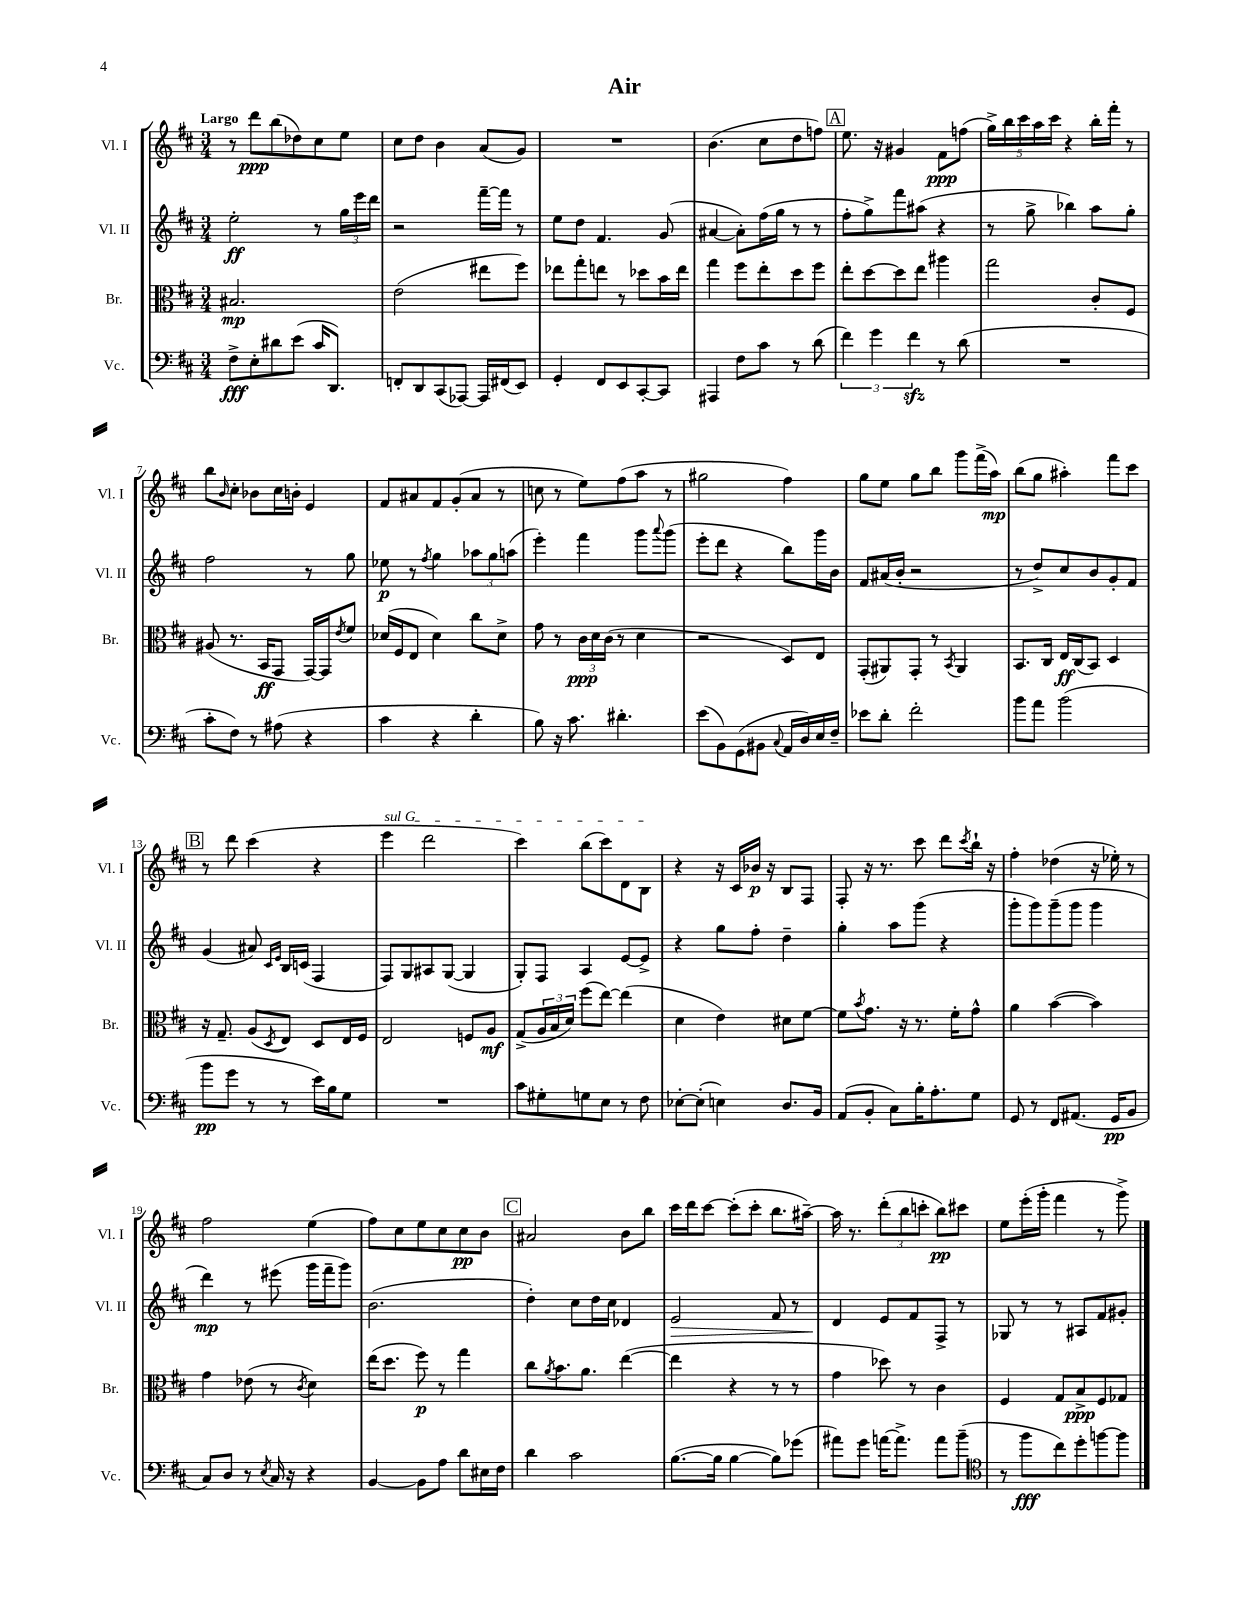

**kern	**dynam	**kern	**dynam	**kern	**dynam	**kern	**dynam
*part4	*part4	*part3	*part3	*part2	*part2	*part1	*part1
*staff4	*staff4	*staff3	*staff3	*staff2	*staff2	*staff1	*staff1
*I"Vc.	*	*I"Br.	*	*I"Vl. II	*	*I"Vl. I	*
*I'Vc.	*	*I'Br.	*	*I'Vl. II	*	*I'Vl. I	*
*clefF4	*	*clefC3	*	*clefG2	*	*clefG2	*
*k[f#c#]	*	*k[f#c#]	*	*k[f#c#]	*	*k[f#c#]	*
*M3/4	*	*M3/4	*	*M3/4	*	*M3/4	*
=1	=1	=1	=1	=1	=1	=1	=1
!	!	!	!	!	!	!LO:TX:a:B:t=Largo	!
8F#^\L	fff	2.B#X/	mp	2ee'\	ff	8r	.
8E'\	.	.	.	.	.	8ddd\L	ppp
8d#X\	.	.	.	.	.	(8bb\	.
(8e\J	.	.	.	.	.	8dd-X\)	.
16c#/KL	.	.	.	8r	.	8cc#\	.
8.DD/J)	.	.	.	.	.	.	.
.	.	.	.	24gg\LL	.	8ee\J	.
.	.	.	.	24eee\	.	.	.
.	.	.	.	24ddd\JJ	.	.	.
=2	=2	=2	=2	=2	=2	=2	=2
8FFn'/L	.	(2e\	.	2r	.	8cc#\L	.
8DD/	.	.	.	.	.	8dd\J	.
(8CC#/	.	.	.	.	.	4b\	.
[8AAA-X/J)	.	.	.	.	.	.	.
16AAA-/LL]	.	8ee#X\L	.	[16fff#~\LL	.	(8a/L	.
(16FF#X/J	.	.	.	16fff#\JJ]	.	.	.
8EE/J)	.	8ff#\J)	.	8r	.	8g/J)	.
=3	=3	=3	=3	=3	=3	=3	=3
4GG'/	.	8ee-X\L	.	8ee\L	.	2.r	.
.	.	8gg'\	.	8dd\J	.	.	.
8FF#/L	.	8een\J	.	4.f#/	.	.	.
8EE/	.	8r	.	.	.	.	.
[8CC#'/	.	8dd-X\L	.	.	.	.	.
8CC#/J]	.	16b\L	.	(8g/	.	.	.
.	.	16ee\JJ	.	.	.	.	.
=4	=4	=4	=4	=4	=4	=4	=4
4AAA#X/	.	4gg\	.	[4a#X/	.	(4.b\	.
8F#\L	.	8ff#\L	.	8a#'\L])	.	.	.
8c#\J	.	8ee'\	.	(16ff#\L	.	8cc#\L	.
.	.	.	.	16gg\JJ	.	.	.
8r	.	8dd\	.	8r	.	8dd\	.
(8d\	.	8ff#\J	.	8r	.	8ffn\J)	.
!!LO:REH:place=s1:t=A
=5	=5	=5	=5	=5	=5	=5	=5
6f#\)	.	8ee'\L	.	8ff#'\L	.	8.ee\	.
.	.	[8dd\	.	8gg^\)	.	.	.
6g\	.	.	.	.	.	.	.
.	.	.	.	.	.	16r	.
.	.	8dd\]	.	8fff#\	.	4g#X/	.
6f#zz\	.	.	.	.	.	.	.
.	.	8ee\J	.	(8aa#X\J	.	.	.
8r	.	4aa#X\	.	4r	.	8f#\L	ppp
(8d\	.	.	.	.	.	(8ffn\J	.
=6	=6	=6	=6	=6	=6	=6	=6
2.r	.	2gg\	.	8r	.	20gg^\LL)	.
.	.	.	.	.	.	20bb\	.
.	.	.	.	.	.	20ccc#\	.
.	.	.	.	8gg^\	.	.	.
.	.	.	.	.	.	20aa\	.
.	.	.	.	.	.	20ccc#\JJ	.
.	.	.	.	4bb-X\)	.	4r	.
.	.	8c#'/L	.	8aa\L	.	16bb'\LL	.
.	.	.	.	.	.	16fff#'\JJ	.
.	.	8F#/J	.	8gg'\J	.	8r	.
!!LO:LB:g=z
=7	=7	=7	=7	=7	=7	=7	=7
8c#'\L	.	(8A#X/	.	2ff#\	.	8bb\L	.
.	.	.	.	.	.	16qqb/	.
8F#\J)	.	8.r	.	.	.	8cc#'\J	.
8r	.	.	.	.	.	8b-X\L	.
.	.	16BB/KL	ff	.	.	.	.
(8A#X\	.	8GG/J	.	.	.	16cc#\L	.
.	.	.	.	.	.	16bn'\JJ	.
4r	.	[16GG/LL)	.	8r	.	4e/	.
.	.	16GG/J]	.	.	.	.	.
.	.	8qe/	.	.	.	.	.
.	.	8f#/J	.	8gg\	.	.	.
=8	=8	=8	=8	=8	=8	=8	=8
4c#\	.	(16d-X/LL	.	8ee-X\	p	8f#/L	.
.	.	16F#/J	.	.	.	.	.
.	.	8E/J	.	8r	.	8a#X/	.
.	.	.	.	8qff#/	.	.	.
4r	.	4d-\)	.	4gg\	.	8f#/	.
.	.	.	.	.	.	(8g'/	.
4d'\	.	8cc#\L	.	12aa-X\L	.	8a#/J	.
.	.	.	.	12gg\	.	.	.
.	.	8d-^\J	.	.	.	8r	.
.	.	.	.	(12aan\J	.	.	.
=9	=9	=9	=9	=9	=9	=9	=9
8B\)	.	8g\	.	4eee'\)	.	8ccn\	.
16r	.	8r	.	.	.	8r	.
8.c#\	.	.	.	.	.	.	.
.	.	24c#\LL	ppp	4fff#\	.	8ee\L)	.
.	.	24d\	.	.	.	.	.
.	.	(24c#\JJ	.	.	.	.	.
4.d#X'\	.	8r	.	.	.	(8ff#\	.
.	.	4d\	.	8ggg\L	.	8aa\J	.
.	.	.	.	8qqaaa/	.	.	.
.	.	.	.	(8ggg\J	.	8r	.
=10	=10	=10	=10	=10	=10	=10	=10
(8e\L	.	2r	.	8eee'\L	.	2gg#X\	.
8BB\)	.	.	.	8ddd\J	.	.	.
(8GG\	.	.	.	4r	.	.	.
8BB#X\J	.	.	.	.	.	.	.
8qqC#/	.	.	.	.	.	.	.
16AA/LL	.	8D/L)	.	8bb\L)	.	4ff#\)	.
16D/)	.	.	.	.	.	.	.
16E/	.	8E/J	.	16ggg\L	.	.	.
16F#~/JJ	.	.	.	16b\JJ	.	.	.
=11	=11	=11	=11	=11	=11	=11	=11
8e-X\L	.	(8GG'/L	.	8f#/L	.	8gg\L	.
8d'\J	.	8AA#X/)	.	(16a#X/L	.	8ee\J	.
.	.	.	.	16b'/JJ	.	.	.
2f#'\	.	8GG'/J	.	2r	.	8gg\L	.
.	.	8r	.	.	.	8bb\J	.
.	.	8qBB/	.	.	.	.	.
.	.	4AA#/	.	.	.	8ggg\L	.
.	.	.	.	.	.	(16fff#^\L	.
.	.	.	.	.	.	16aa\JJ)	mp
=12	=12	=12	=12	=12	=12	=12	=12
8b\L	.	8.BB/L	.	8r	.	(8bb\L	.
8a\J	.	.	.	8dd^/L)	.	8gg\J	.
.	.	16C#/Jk	.	.	.	.	.
(2b\	.	16E/LL	ff	8cc#/	.	4aa#X'\)	.
.	.	(16C#/J	.	.	.	.	.
.	.	8BB/J)	.	8b/	.	.	.
.	.	4D/	.	8g'/	.	8fff#\L	.
.	.	.	.	8f#/J	.	8ccc#\J	.
!!LO:LB:g=z
!!LO:REH:place=s1:t=B
=13	=13	=13	=13	=13	=13	=13	=13
8b\L	pp	16r	.	(4g/	.	8r	.
.	.	8.G~/	.	.	.	.	.
8g\J	.	.	.	.	.	8ddd\	.
8r	.	(8A/L	.	8a#X/)	.	(4ccc#\	.
.	.	.	.	16qqc#/LL	.	.	.
.	.	8qD/	.	16qqe/JJ	.	.	.
8r	.	8E/J)	.	16B/LL	.	.	.
.	.	.	.	(16cn/JJ	.	.	.
16e\LL)	.	8D/L	.	4F#/	.	4r	.
16B\J	.	.	.	.	.	.	.
8G\J	.	16E/L	.	.	.	.	.
.	.	16F#/JJ	.	.	.	.	.
=14	=14	=14	=14	=14	=14	=14	=14
!	!	!	!	!	!	!LO:TX:a:i:t=sul G	!
2.r	.	2E/	.	8F#/L)	.	4eee\	.
.	.	.	.	8G/	.	.	.
.	.	.	.	8A#X/	.	2ddd\	.
.	.	.	.	([8G/J	.	.	.
.	.	8Fn/L	.	4G/]	.	.	.
.	.	8A/J	mf	.	.	.	.
=15	=15	=15	=15	=15	=15	=15	=15
8c#\L	.	(8G^/L	.	8G'/L)	.	4ccc#\)	.
8G#X'\	.	24A/L	.	8F#/J	.	.	.
.	.	24B/	.	.	.	.	.
.	.	24d/JJ)	.	.	.	.	.
8Gn\	.	(8ff#\L	.	4A/	.	(8bb\L	.
8E\J	.	[8ee\J)	.	.	.	8ccc#\)	.
8r	.	(4ee\]	.	[8e/L	.	8d\	.
8F#\	.	.	.	8e^/J]	.	8B\J	.
=16	=16	=16	=16	=16	=16	=16	=16
[8E-X'\L	.	4d\	.	4r	.	4r	.
(8E-'\J]	.	.	.	.	.	.	.
4En\)	.	4e\)	.	8gg\L	.	16r	.
.	.	.	.	.	.	16c#/LL	.
.	.	.	.	8ff#'\J	.	16b-X/JJ	p
.	.	.	.	.	.	16r	.
8.D/L	.	8d#X\L	.	4dd~\	.	8B/L	.
.	.	[8f#\J	.	.	.	8F#/J	.
16BB/Jk	.	.	.	.	.	.	.
=17	=17	=17	=17	=17	=17	=17	=17
(8AA/L	.	8f#\L]	.	4gg'\	.	8F#'/	.
.	.	8qb/	.	.	.	.	.
8BB'/J	.	8.g\J	.	.	.	16r	.
.	.	.	.	.	.	8.r	.
8C#\L)	.	.	.	8aa\L	.	.	.
.	.	16r	.	.	.	.	.
16B'\K	.	8.r	.	(8ggg\J	.	8ccc#\	.
8.A'\	.	.	.	.	.	.	.
.	.	.	.	4r	.	8ddd\L	.
.	.	16f#'\KL	.	.	.	.	.
.	.	.	.	.	.	8qccc#/	.
8G\J	.	8g^^\J	.	.	.	16bb`\Jk	.
.	.	.	.	.	.	16r	.
=18	=18	=18	=18	=18	=18	=18	=18
8GG/	.	4a\	.	8ggg'\L	.	4ff#'\	.
8r	.	.	.	8ggg\)	.	.	.
8FF#/L	.	([4b\	.	(8ggg~\	.	(4dd-X\	.
(8.AA#X/J	.	.	.	8ggg\J	.	.	.
.	.	4b\])	.	4ggg\	.	16r	.
16GG/KL	pp	.	.	.	.	16ee-X'\)	.
8BB/J	.	.	.	.	.	8r	.
!!LO:LB:g=z
=19	=19	=19	=19	=19	=19	=19	=19
8C#/L)	.	4g\	.	4ddd\)	mp	2ff#\	.
8D/J	.	.	.	.	.	.	.
8r	.	(8e-X\	.	8r	.	.	.
8qE/	.	.	.	.	.	.	.
16C#/	.	8r	.	(8eee#X\	.	.	.
16r	.	.	.	.	.	.	.
.	.	8qc#/	.	.	.	.	.
4r	.	4d\)	.	16ggg\LL	.	(4ee\	.
.	.	.	.	16fff#~\J	.	.	.
.	.	.	.	8ggg\J)	.	.	.
=20	=20	=20	=20	=20	=20	=20	=20
[4BB/	.	(16ee\KL	.	(2.b\	.	8ff#\L)	.
.	.	8.dd\J	.	.	.	.	.
.	.	.	.	.	.	8cc#\	.
8BB\L]	.	8ff#\)	p	.	.	8ee\	.
8A\J	.	8r	.	.	.	8cc#\	.
8d\L	.	4gg\	.	.	.	8cc#\	pp
16E#X\L	.	.	.	.	.	8b\J	.
16F#\JJ	.	.	.	.	.	.	.
!!LO:REH:place=s1:t=C
=21	=21	=21	=21	=21	=21	=21	=21
4d\	.	8cc#\L	.	4dd'\)	.	2a#X/	.
.	.	8qa/	.	.	.	.	.
.	.	8.b\	.	.	.	.	.
2c#\	.	.	.	8cc#\L	.	.	.
.	.	8.a\J	.	.	.	.	.
.	.	.	.	16dd\L	.	.	.
.	.	.	.	16cc#\JJ	.	.	.
.	.	([4ee\	.	4d-X/	.	8b\L	.
.	.	.	.	.	.	8bb\J	.
=22	=22	=22	=22	=22	=22	=22	=22
!	!	!	!	!	!LO:HP:b	!	!
([8.B\L	.	4ee\]	.	2e/	>	16ccc#\LL	.
.	.	.	.	.	.	16ddd\J	.
.	.	.	.	.	.	[8ccc#\J	.
16B\Jk]	.	.	.	.	.	.	.
[4B\	.	4r	.	.	.	(8ccc#'\L]	.
.	.	.	.	.	.	8ccc#'\J	.
8B\L])	.	8r	.	8f#/	.	8.bb\L	.
(8g-X\J	.	8r	.	8r	.	.	.
.	.	.	.	.	.	[16aa#X~\Jk)	.
=23	=23	=23	=23	=23	=23	=23	=23
8a#X\L)	.	4g\	.	4d/	.	16aa#\]	.
.	.	.	.	.	.	8.r	.
8g\J	.	.	.	.	.	.	.
[16an\KL	.	8dd-X\)	.	8e/L	]	(12ddd'\L	.
8.a^\J]	.	.	.	.	.	.	.
.	.	.	.	.	.	12bb\	.
.	.	8r	.	8f#/	.	.	.
.	.	.	.	.	.	12cccn'\J	.
8a\L	.	4c#\	.	8F#^/J	.	8bb\L)	pp
(8b~\J	.	.	.	8r	.	8ccc#X\J	.
=24	=24	=24	=24	=24	=24	=24	=24
*clefC4	*	*	*	*	*	*	*
8r	.	4F#/	.	8G-X/	.	8ee\L	.
8ff#\L	fff	.	.	8r	.	(16eee'\L	.
.	.	.	.	.	.	16ggg'\JJ	.
8cc#\)	.	8G/L	.	8r	.	4fff#\	.
8dd'\	.	8B^/	ppp	8A#X/L	.	.	.
[8ffn\	.	8F#/	.	8f#/	.	8r	.
8ff\J]	.	8G-X/J	.	8g#X'/J	.	8ggg^\)	.
==	==	==	==	==	==	==	==
*-	*-	*-	*-	*-	*-	*-	*-
